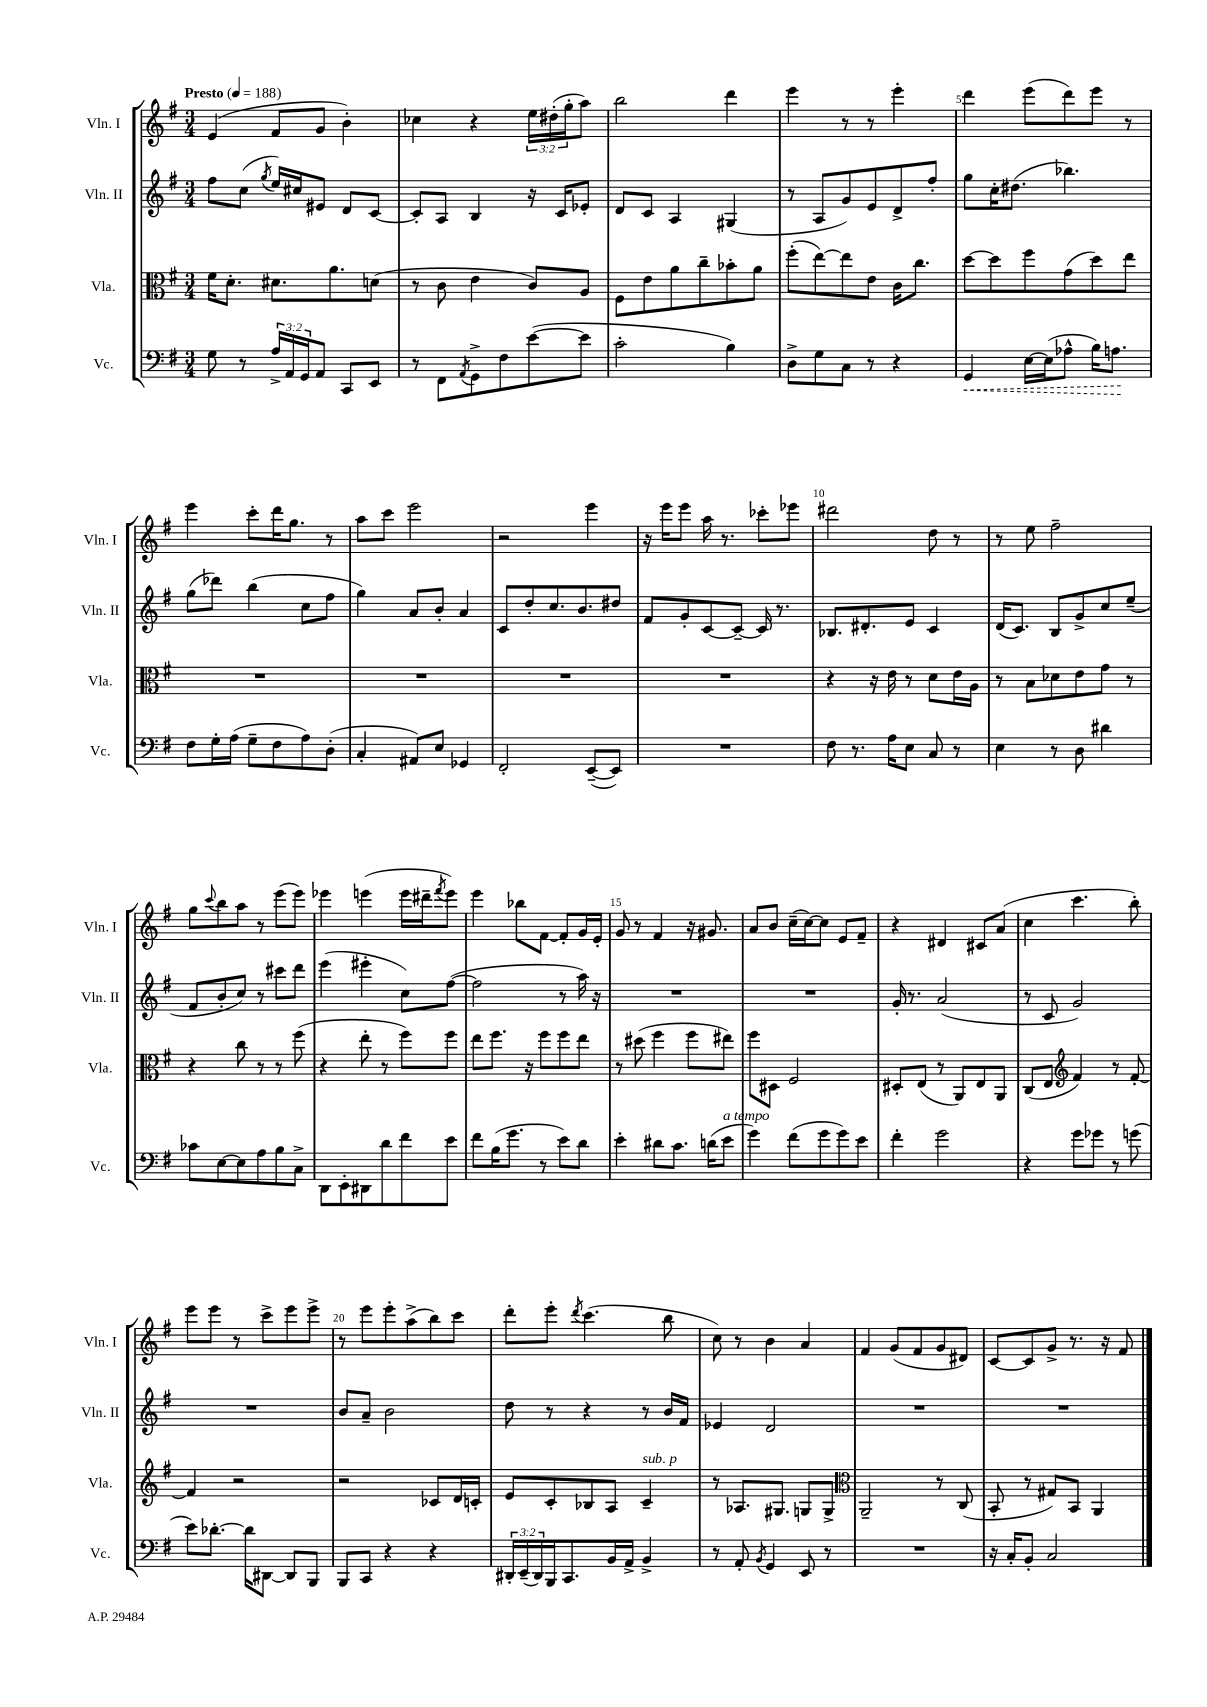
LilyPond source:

<<
\new StaffGroup <<
\new Staff = "s0" \with { instrumentName = "Vln. I" shortInstrumentName = "Vln. I" } {
    \clef treble \key g \major \numericTimeSignature \time 3/4 \override Staff.TupletNumber.text = #tuplet-number::calc-fraction-text \tempo "Presto" 4 = 188
    e'4( fis'8 g'8 b'4-.) |
    ces''4 r4 \tuplet 3/2 { e''16 dis''16-.( g''16-. } a''8) |
    b''2 d'''4 |
    e'''4 r8 r8 e'''4-. |
    d'''4 e'''8( d'''8) e'''8 r8 |
    e'''4 c'''8-. d'''16 g''8. r8 |
    a''8 c'''8 e'''2 |
    r2 e'''4 |
    r16 e'''16 e'''8 a''16 r8. ces'''8-. ees'''8 |
    dis'''2 d''8 r8 |
    r8 e''8 fis''2-- |
    g''8 \appoggiatura { c'''8 } b''8 a''8 r8 e'''8( e'''8) |
    ees'''4 e'''4( e'''16 dis'''16-- \acciaccatura { fis'''8 } e'''8) |
    e'''4 bes''8 fis'8~ fis'8-. g'16 e'16-. |
    g'8 r8 fis'4 r16 gis'8. |
    a'8 b'8 c''16--( c''16~) c''8 e'8 fis'8-- |
    r4 dis'4 cis'8 a'8( |
    c''4 c'''4. b''8-.) |
    e'''8 e'''8 r8 c'''8-> e'''8 e'''8-> |
    r8 e'''8 e'''8-. a''8->( b''8) c'''8 |
    d'''8-. e'''8-. \acciaccatura { d'''8 } c'''4.( b''8 |
    c''8) r8 b'4 a'4 |
    fis'4 g'8( fis'8 g'8 dis'8) |
    c'8~ c'8 g'8-> r8. r16 fis'8 \bar "|." |
}
\new Staff = "s1" \with { instrumentName = "Vln. II" shortInstrumentName = "Vln. II" } {
    \clef treble \key g \major \numericTimeSignature \time 3/4
    fis''8 c''8( \acciaccatura { g''8 } e''16) cis''16 eis'8 d'8 c'8~ |
    c'8-. a8 b4 r16 c'16 ees'8-. |
    d'8 c'8 a4 gis4( |
    r8 a8 g'8) e'8 d'8-> fis''8-. |
    g''8 c''16-. dis''8.( bes''4.) |
    g''8( des'''8) b''4( c''8 fis''8 |
    g''4) a'8 b'8-. a'4 |
    c'8 d''8-. c''8. b'8. dis''8 |
    fis'8 g'8-. c'8~ c'8~-- c'16 r8. |
    bes8. dis'8.-. e'8 c'4 |
    d'16( c'8.) b8 g'8-> c''8 e''8--( |
    fis'8 b'8-. c''8) r8 cis'''8 d'''8 |
    e'''4( eis'''4-. c''8) fis''8~( |
    fis''2 r8 a''16) r16 |
    R2. |
    R2. |
    g'16-. r8. a'2( |
    r8 c'8 g'2) |
    R2. |
    b'8 a'8-- b'2 |
    d''8 r8 r4 r8 b'16 fis'16 |
    ees'4 d'2 |
    R2. |
    R2. \bar "|." |
}
\new Staff = "s2" \with { instrumentName = "Vla." shortInstrumentName = "Vla." } {
    \clef alto \key g \major \numericTimeSignature \time 3/4
    fis'16 d'8.-. dis'8. a'8. d'8( |
    r8 c'8 e'4 c'8) a8 |
    fis8 e'8 a'8 c''8-- bes'8-. a'8 |
    fis''8-.( e''8~) e''8 e'8 c'16 c''8. |
    d''8~ d''8 fis''8 g'8( d''8) e''8 |
    R2. |
    R2. |
    R2. |
    R2. |
    r4 r16 e'16 r8 d'8 e'16 a16 |
    r8 b8 des'8 e'8 g'8 r8 |
    r4 c''8 r8 r8 fis''8( |
    r4 e''8-. r8 fis''8) fis''8 |
    e''8 fis''8. r16 fis''8 fis''8 e''8 |
    r8 dis''8( fis''4 fis''8 eis''8) |
    fis''8 dis8 fis2 |
    dis8-. e8( r8 a,8) e8 a,8 |
    c8( e8 \clef treble fis'4) r8 fis'8~-. |
    fis'4 r2 |
    r2 ces'8 d'16 c'16-. |
    e'8 c'8-. bes8 a8 c'4--^\markup { \italic "sub. p" } |
    r8 aes8. gis8. g8 g8-> |
    \clef alto a,2-- r8 c8( |
    b,8-. r8 gis8) b,8 a,4 \bar "|." |
}
\new Staff = "s3" \with { instrumentName = "Vc." shortInstrumentName = "Vc." } {
    \clef bass \key g \major \numericTimeSignature \time 3/4 \override Staff.TupletNumber.text = #tuplet-number::calc-fraction-text
    g8 r8 \tuplet 3/2 { a16-> a,16 g,16 } a,8 c,8 e,8 |
    r8 fis,8 \acciaccatura { a,8 } g,8-> fis8 e'8~( e'8 |
    c'2-. b4) |
    d8-> g8 c8 r8 r4 |
    \once \override Hairpin.style = #'dashed-line g,4\< e16~ e16( aes8-^ b16) a8.\! |
    fis8 g16-. a16( g8-- fis8 a8) d8-.( |
    c4-. ais,8) e8 ges,4 |
    fis,2-. e,8~--( e,8) |
    R2. |
    fis8 r8. a16 e8 c8 r8 |
    e4 r8 d8 dis'4 |
    ces'8 e8~ e8 a8 b8 c8-> |
    d,8 e,8-. dis,8 d'8 fis'8 e'8 |
    fis'8 b16( g'8. r8 e'8) d'8 |
    e'4-. dis'8 c'8. d'16( e'8^\markup { \italic "a tempo" } |
    g'4) fis'8( g'8 g'8) e'8 |
    fis'4-. g'2 |
    r4 g'8 ges'8 r8 g'8( |
    e'8) des'8.~-. des'16 dis,8~ dis,8 b,,8 |
    b,,8 c,8 r4 r4 |
    \tuplet 3/2 { dis,16-. e,16--( dis,16) } b,,16 c,8. b,16 a,16-> b,4-> |
    r8 a,8-. \acciaccatura { b,8 } g,4 e,8 r8 |
    R2. |
    r16 c16-. b,8-. c2 \bar "|." |
}
>>
>>
\layout { \context { \Score \override BarNumber.break-visibility = ##(#f #t #t) barNumberVisibility = #(every-nth-bar-number-visible 5) } }
